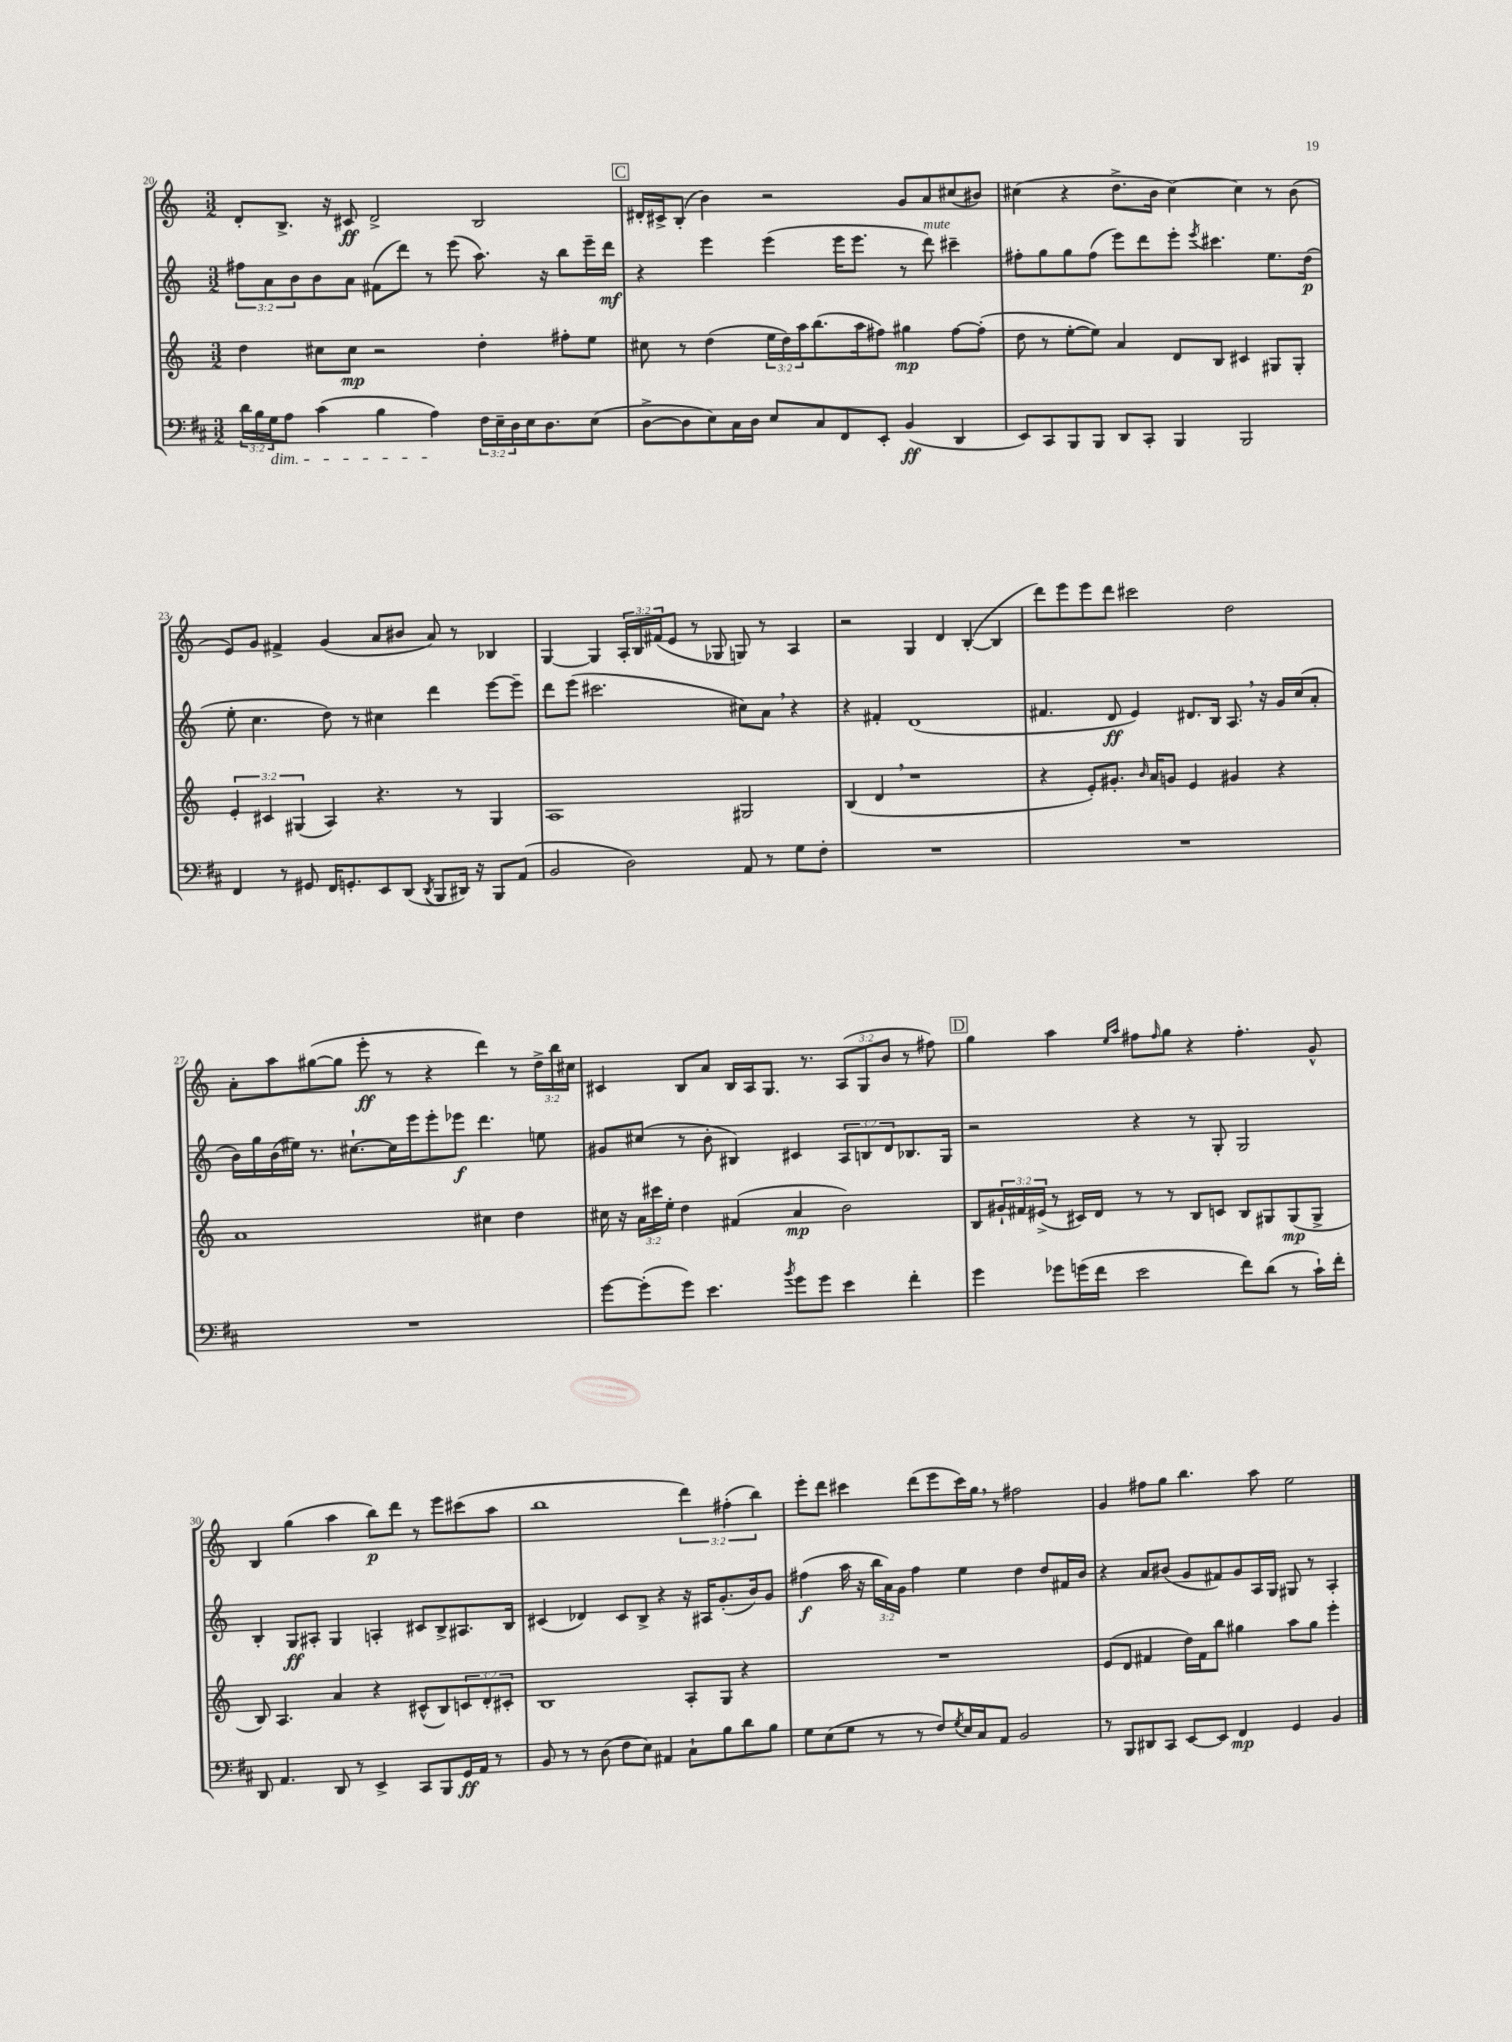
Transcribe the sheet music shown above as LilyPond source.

<<
\new StaffGroup <<
\new Staff = "s0" {
    \clef treble \key c \major \numericTimeSignature \time 3/2 \override Staff.TupletNumber.text = #tuplet-number::calc-fraction-text
    d'8-. b8.-> r16 cis'8\ff d'2-> b2 |
    \mark \markup { \box "C" } dis'16-. cis'16-> b8-.( b'4) r2 g'8 a'8 cis''8( bis'8) |
    cis''4( r4 d''8.-> b'16 cis''4~) cis''4 r8 b'8( |
    e'8) g'8 fis'4-> g'4( a'8 bis'8 a'8) r8 bes4 |
    g4~ g4 \tuplet 3/2 { a16-. b16 fis'16( } e'8 r8 ges8 g8) r8 a4 |
    r2 g4 d'4 b4~-.( b4 |
    d'''8) e'''8 e'''8 d'''8 cis'''2 d''2 |
    a'8-. a''8 gis''8~( gis''8 e'''8-.\ff r8 r4 d'''4) r8 \tuplet 3/2 { d''16-> b''16 cis''16 } |
    cis'4 b8 a'8 b16 a16 g8. r8. \tuplet 3/2 { a8( g8 b'8 } r8 fis''8) |
    \mark \markup { \box "D" } g''4 a''4 \grace { e''16 a''16 } fis''8 \grace { fis''16 } g''8 r4 fis''4.-. g'8-^ |
    b4 g''4( a''4 b''8\p) d'''8 r8 e'''8 cis'''8( a''8 |
    b''1 \tuplet 3/2 { d'''4) fis''4-.( b''4) } |
    e'''8-. d'''8 cis'''4 d'''8( e'''8 cis'''16) g''16 \breathe r8 fis''2 |
    g'4 fis''8 g''8 b''4. a''8 e''2 \bar "|." |
}
\new Staff = "s1" {
    \clef treble \key c \major \numericTimeSignature \time 3/2 \override Staff.TupletNumber.text = #tuplet-number::calc-fraction-text
    \tuplet 3/2 { fis''8 a'8 b'8 } b'8 a'8 fis'8( d'''8) r8 e'''8( a''8.) r16 b''8 e'''16-- d'''16\mf |
    \mark \markup { \box "C" } r4 e'''4 e'''4( e'''16 e'''8. r8 d'''8^\markup { \italic "mute" }) cis'''4-- |
    fis''8-. g''8 g''8 fis''8( e'''8) d'''8 e'''8-. \acciaccatura { e'''8 } cis'''4. e''8. d''16\p( |
    e''8-. c''4. d''8) r8 cis''4 d'''4 e'''8~ e'''8-- |
    d'''8 e'''8( cis'''2. cis''8) a'8 \breathe r4 |
    r4 fis'4-. d'1( |
    fis'4. d'8\ff e'4) dis'8. b16 a8. \breathe r16 g'16 c''16( a'8-. |
    b'16) g''16 b'16( eis''16) r8. cis''8.~-! cis''16 e'''16 e'''8-. ees'''8\f d'''4. e''8 |
    gis'8 cis''8( r8 b'8-. bis4) cis'4 \tuplet 3/2 { a8 b8 d'8 } bes8. g16 |
    \mark \markup { \box "D" } r2 r4 r8 g8-. g2 |
    b4-. g8\ff ais8-. g4 a4-. cis'8 b8-> ais8. b16 |
    cis'4( des'4) cis'8 b8-> r4 r16 ais16 g'8.-.( b'16) g'8 |
    fis''4\f( a''16 r16 \tuplet 3/2 { b''16 a'16) g'16 } fis''4 e''4 d''4 d''8 fis'16 b'16 |
    r4 a'8 bis'8( g'8 fis'8) g'8 a16 g16 gis8 r8 a4-. \bar "|." |
}
\new Staff = "s2" {
    \clef treble \key c \major \numericTimeSignature \time 3/2 \override Staff.TupletNumber.text = #tuplet-number::calc-fraction-text
    d''4 cis''8 cis''8\mp r2 d''4-. fis''8-. e''8 |
    \mark \markup { \box "C" } cis''8 r8 d''4( \tuplet 3/2 { e''16 d''16) a''16 } b''8.( a''16 fis''8) gis''4\mp fis''8~ fis''8-.( |
    d''8 r8 e''8~-. e''8) a'4 d'8 b8 cis'4 gis8 gis8-. |
    \tuplet 3/2 { e'4-. cis'4 gis4( } a4) r4. r8 gis4 |
    a1 gis2 |
    b4( d'4 \breathe r1 |
    r4 e'8-.) gis'8.-. \grace { b'16 } a'16 g'8 e'4 gis'4 r4 |
    a'1 cis''4 d''4 |
    cis''16 r16 \tuplet 3/2 { a'16 cis'''16 e''16-. } d''4 fis'4( a'4\mp b'2) |
    \mark \markup { \box "D" } b8 \tuplet 3/2 { gis'16-! fis'16 eis'16->( } r8 cis'16) d'16 r8 r8 b8 c'8 b8 gis8 gis8\mp( gis8-> |
    b8) a4. a'4 r4 cis'8-^( b8) \tuplet 3/2 { c'8 d'8-. cis'8-. } |
    b1 a8-. g8 r4 |
    R1. |
    e'8( d'8 fis'4 d''16) fis'16 b''8 gis''4 a''8 gis''8 e'''4-. \bar "|." |
}
\new Staff = "s3" {
    \clef bass \key d \major \numericTimeSignature \time 3/2 \override Staff.TupletNumber.text = #tuplet-number::calc-fraction-text
    \tuplet 3/2 { d'16 b16 g16\dim } a8 cis'4( b4 a4\!) \tuplet 3/2 { fis16 e16-- d16 } e16 d8. e8( |
    \mark \markup { \box "C" } d8~-> d8 e8) cis16 d16 e8 cis8 fis,8 e,8-. b,4\ff( d,4 |
    e,8) cis,8 b,,8 b,,8 d,8 cis,8-. b,,4 b,,2 |
    fis,4 r8 gis,8 fis,16 g,8.-. e,8 d,8( \acciaccatura { d,8 } b,,8 dis,16) r16 b,,8 a,8( |
    b,2 d2) a,8 r8 g8 fis8-. |
    R1. |
    R1. |
    R1. |
    g'8~ g'8-.( g'8) e'4. \acciaccatura { b'8 } g'8 g'8 e'4 fis'4-. |
    \mark \markup { \box "D" } g'4 ges'8 g'16( fis'16 e'2 fis'8) d'8( r8 cis'16-!) fis'16-. |
    d,8 a,4. d,8 r8 e,4-> cis,8 b,,8 g,16\ff a,16 r8 |
    b,8 r8 r8 d8( fis8 e8) ais,4 cis8-! b8 d'8 b8 |
    g8 e8( g8 r8 r8 fis8) \acciaccatura { g8 } e16 cis16 a,8 b,2 |
    r8 b,,8 dis,8 cis,8 e,8~ e,8 fis,4\mp g,4 b,4 \bar "|." |
}
>>
>>
\layout { \context { \Score currentBarNumber = #20 } }
